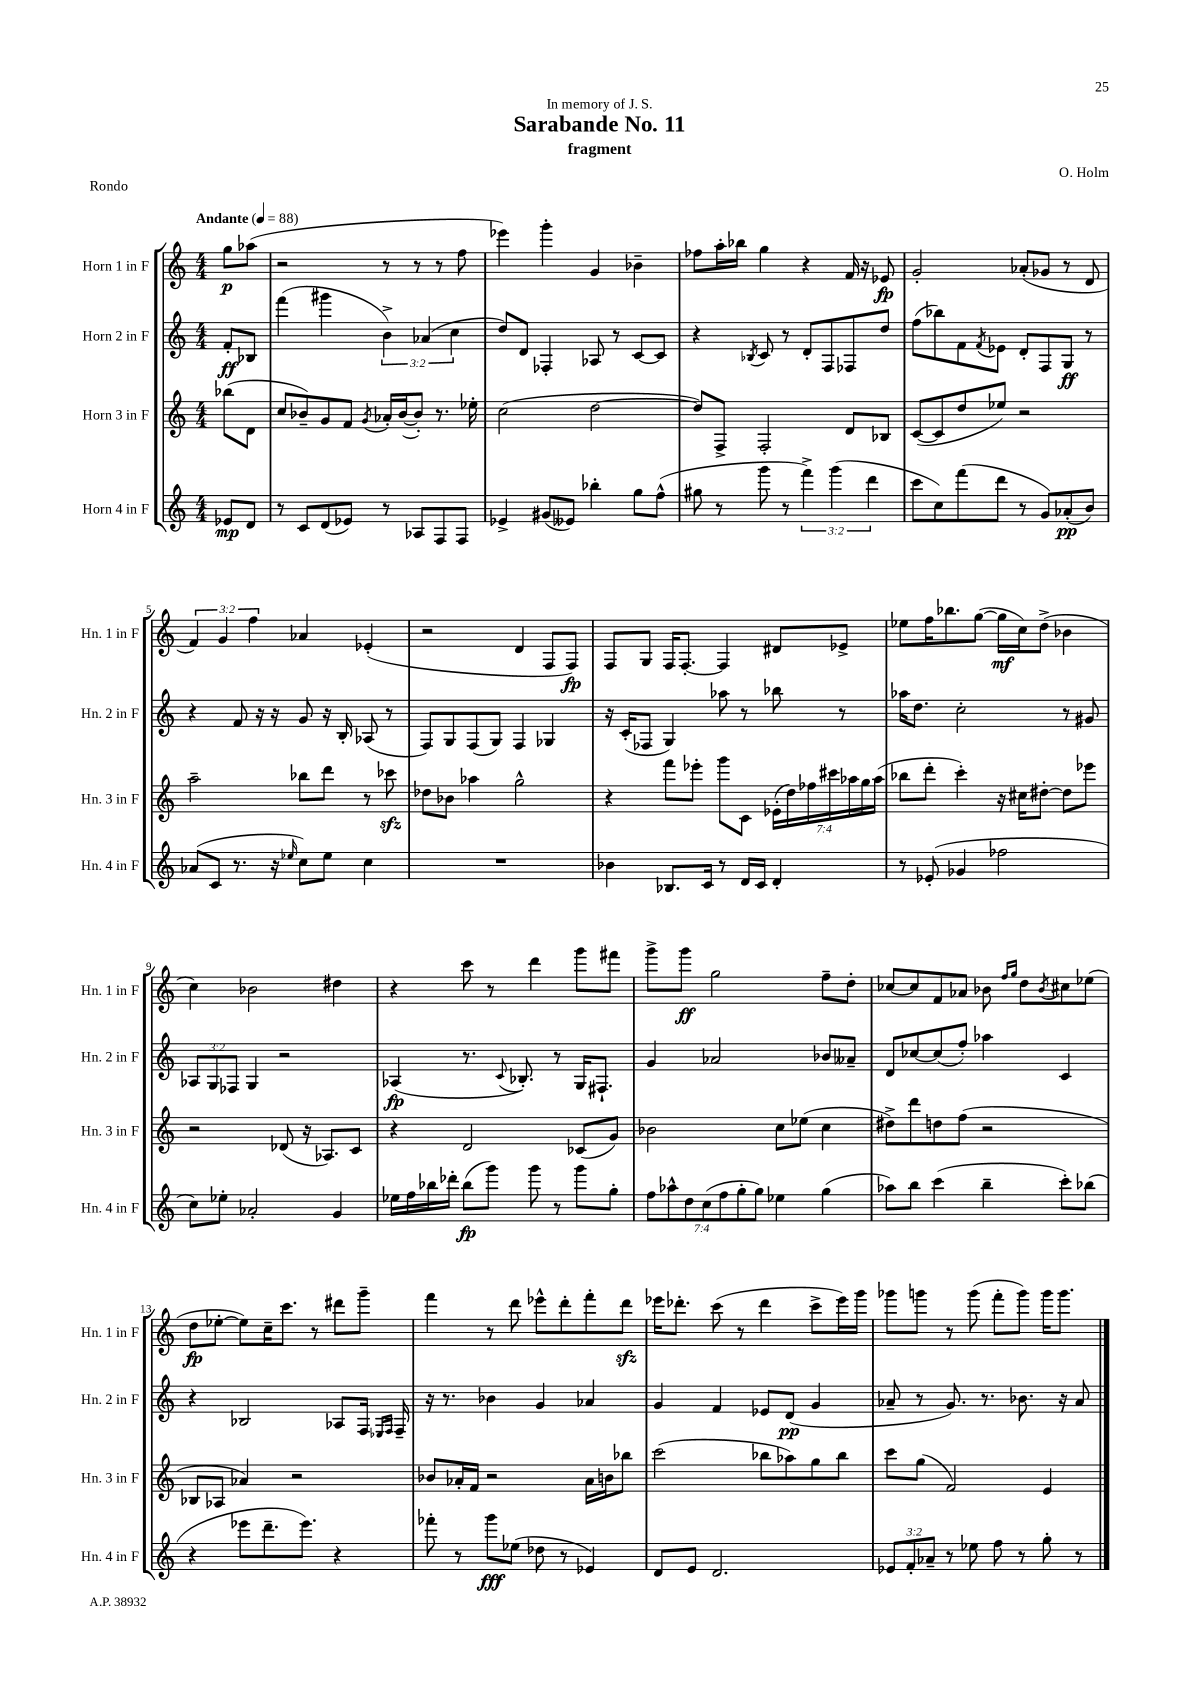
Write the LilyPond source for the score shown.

\header { title = "Sarabande No. 11" composer = "O. Holm" subtitle = "fragment" dedication = "In memory of J. S." piece = "Rondo" }
<<
\new StaffGroup <<
\new Staff = "s0" \with { instrumentName = "Horn 1 in F" shortInstrumentName = "Hn. 1 in F" } {
    \clef treble \key c \major \numericTimeSignature \time 4/4 \override Staff.TupletNumber.text = #tuplet-number::calc-fraction-text \partial 4 \tempo "Andante" 4 = 88
    g''8\p aes''8( |
    r2 r8 r8 r8 f''8 |
    ees'''4) g'''4-. g'4 bes'4-- |
    fes''8 a''16-. bes''16 g''4 r4 f'16 r16 ees'8\fp |
    g'2-. aes'8-.( ges'8 r8 d'8 |
    \tuplet 3/2 { f'4) g'4 f''4 } aes'4 ees'4-.( |
    r2 d'4 f8 f8\fp) |
    f8 g8 f16 f8.~-. f4 dis'8 ees'8-> |
    ees''8 f''16 bes''8. g''8~( g''16\mf c''16) d''8->( bes'4 |
    c''4) bes'2 dis''4 |
    r4 c'''8 r8 d'''4 g'''8 fis'''8 |
    g'''8-> g'''8\ff g''2 f''8-- d''8-. |
    ces''8~ ces''8 f'8 aes'8 bes'8 \grace { f''16 g''16 } d''8 \acciaccatura { bes'8 } cis''8 ees''8( |
    d''8\fp ees''8~-. ees''8) c''16-- c'''8. r8 dis'''8 g'''8-- |
    f'''4 r8 d'''8 ees'''8-^ d'''8-. f'''8-. d'''8\sfz |
    ees'''16 des'''8.-. c'''8( r8 des'''4 c'''8-> ees'''16) g'''16 |
    ges'''8 g'''8 r8 g'''8( f'''8-. g'''8) g'''16 g'''8. \bar "|." |
}
\new Staff = "s1" \with { instrumentName = "Horn 2 in F" shortInstrumentName = "Hn. 2 in F" } {
    \clef treble \key c \major \numericTimeSignature \time 4/4 \override Staff.TupletNumber.text = #tuplet-number::calc-fraction-text \partial 4
    f'8-.\ff bes8 |
    f'''4( gis'''4 \tuplet 3/2 { b'4->) aes'4( c''4 } |
    d''8) d'8 fes4-. aes8 r8 c'8~ c'8 |
    r4 \acciaccatura { bes8 } c'8 r8 d'8-. f8 fes8 d''8 |
    f''8( bes''8) f'8 \acciaccatura { f'8 } ees'8 d'8-. f8 g8\ff r8 |
    r4 f'8 r16 r16 g'8 r16 b16-. aes8( r8 |
    f8) g8 f8( g8) f4 ges4 |
    r16 c'16-.( fes8 g4) aes''8 r8 bes''8 r8 |
    aes''16 d''8. c''2-. r8 gis'8 |
    \tuplet 3/2 { aes8 g8 fes8 } g4 r2 |
    aes4\fp( r8. \appoggiatura { c'8 } bes8.-.) r8 g16 fis8.-! |
    g'4 aes'2 bes'8 aeses'8-- |
    d'8 ces''8~ ces''8( f''8-.) aes''4 c'4 |
    r4 bes2 aes8 f16 \grace { ees16 f16 } f16-- |
    r16 r8. bes'4 g'4 aes'4 |
    g'4 f'4 ees'8 d'8\pp( g'4 |
    aes'8-- r8 g'8.) r8. bes'8. r16 aes'8 \bar "|." |
}
\new Staff = "s2" \with { instrumentName = "Horn 3 in F" shortInstrumentName = "Hn. 3 in F" } {
    \clef treble \key c \major \numericTimeSignature \time 4/4 \override Staff.TupletNumber.text = #tuplet-number::calc-fraction-text \partial 4
    bes''8( d'8 |
    c''8 bes'8--) g'8 f'8 \acciaccatura { g'8 } aes'16-. bes'16~( bes'8-.) r8. ees''16-. |
    c''2( d''2~ |
    d''8) f8-> f2-. d'8 bes8 |
    c'8~( c'8 d''8 ees''8) r2 |
    a''2-- bes''8 d'''8 r8 ces'''8\sfz |
    des''8 bes'8 aes''4 g''2-^ |
    r4 f'''8 ees'''8-. g'''8 c'8 \tuplet 7/4 { ees'16-.( d''16) fes''16 cis'''16 aes''16 g''16 aes''16( } |
    bes''8 d'''8-. c'''4-.) r16 cis''16 dis''8~-. dis''8 ees'''8 |
    r2 des'8( r16 aes8.) c'8 |
    r4 d'2 ces'8( g'8) |
    bes'2 c''8 ees''8( c''4 |
    dis''8->) d'''8 d''8 f''8( r2 |
    bes8 aes8 aes'4) r2 |
    bes'8 aes'16-. f'16 r2 aes'16 b'16 bes''8 |
    c'''2( bes''8 aes''8) g''8 bes''8 |
    c'''8 g''8( f'2) e'4 \bar "|." |
}
\new Staff = "s3" \with { instrumentName = "Horn 4 in F" shortInstrumentName = "Hn. 4 in F" } {
    \clef treble \key c \major \numericTimeSignature \time 4/4 \override Staff.TupletNumber.text = #tuplet-number::calc-fraction-text \partial 4
    ees'8\mp d'8 |
    r8 c'8 d'8( ees'8) r8 aes8 f8 f8 |
    ees'4-> gis'8( eeses'8) bes''4-. g''8 f''8-^( |
    gis''8 r8 g'''8 r8 \tuplet 3/2 { f'''4->) g'''4( d'''4 } |
    c'''8 c''8) f'''8( d'''8 r8 g'8) aes'8-.\pp( b'8) |
    aes'8( c'8 r8. r16 \grace { ees''16 } c''8) ees''8 c''4 |
    R1 |
    bes'4 bes8. c'16 r8 d'16 c'16 d'4-. |
    r8 ees'8-.( ges'4 fes''2 |
    c''8) ees''8-. aes'2-. g'4 |
    ees''16 f''16 bes''16 des'''16-. bes''8\fp( g'''8) g'''8 r8 g'''8 g''8-. |
    \tuplet 7/4 { f''8 aes''8-^ d''8 c''8( f''8 g''8-. g''8) } ees''4 g''4( |
    aes''8) b''8 c'''4( b''4-- c'''8-.) bes''8( |
    r4 ees'''8 d'''8.-- ees'''8.) r4 |
    fes'''8-. r8 g'''8\fff ees''8( des''8 r8 ees'4) |
    d'8 e'8 d'2. |
    \tuplet 3/2 { ees'8 f'8-. aes'8-- } r8 ees''8 f''8 r8 g''8-. r8 \bar "|." |
}
>>
>>
